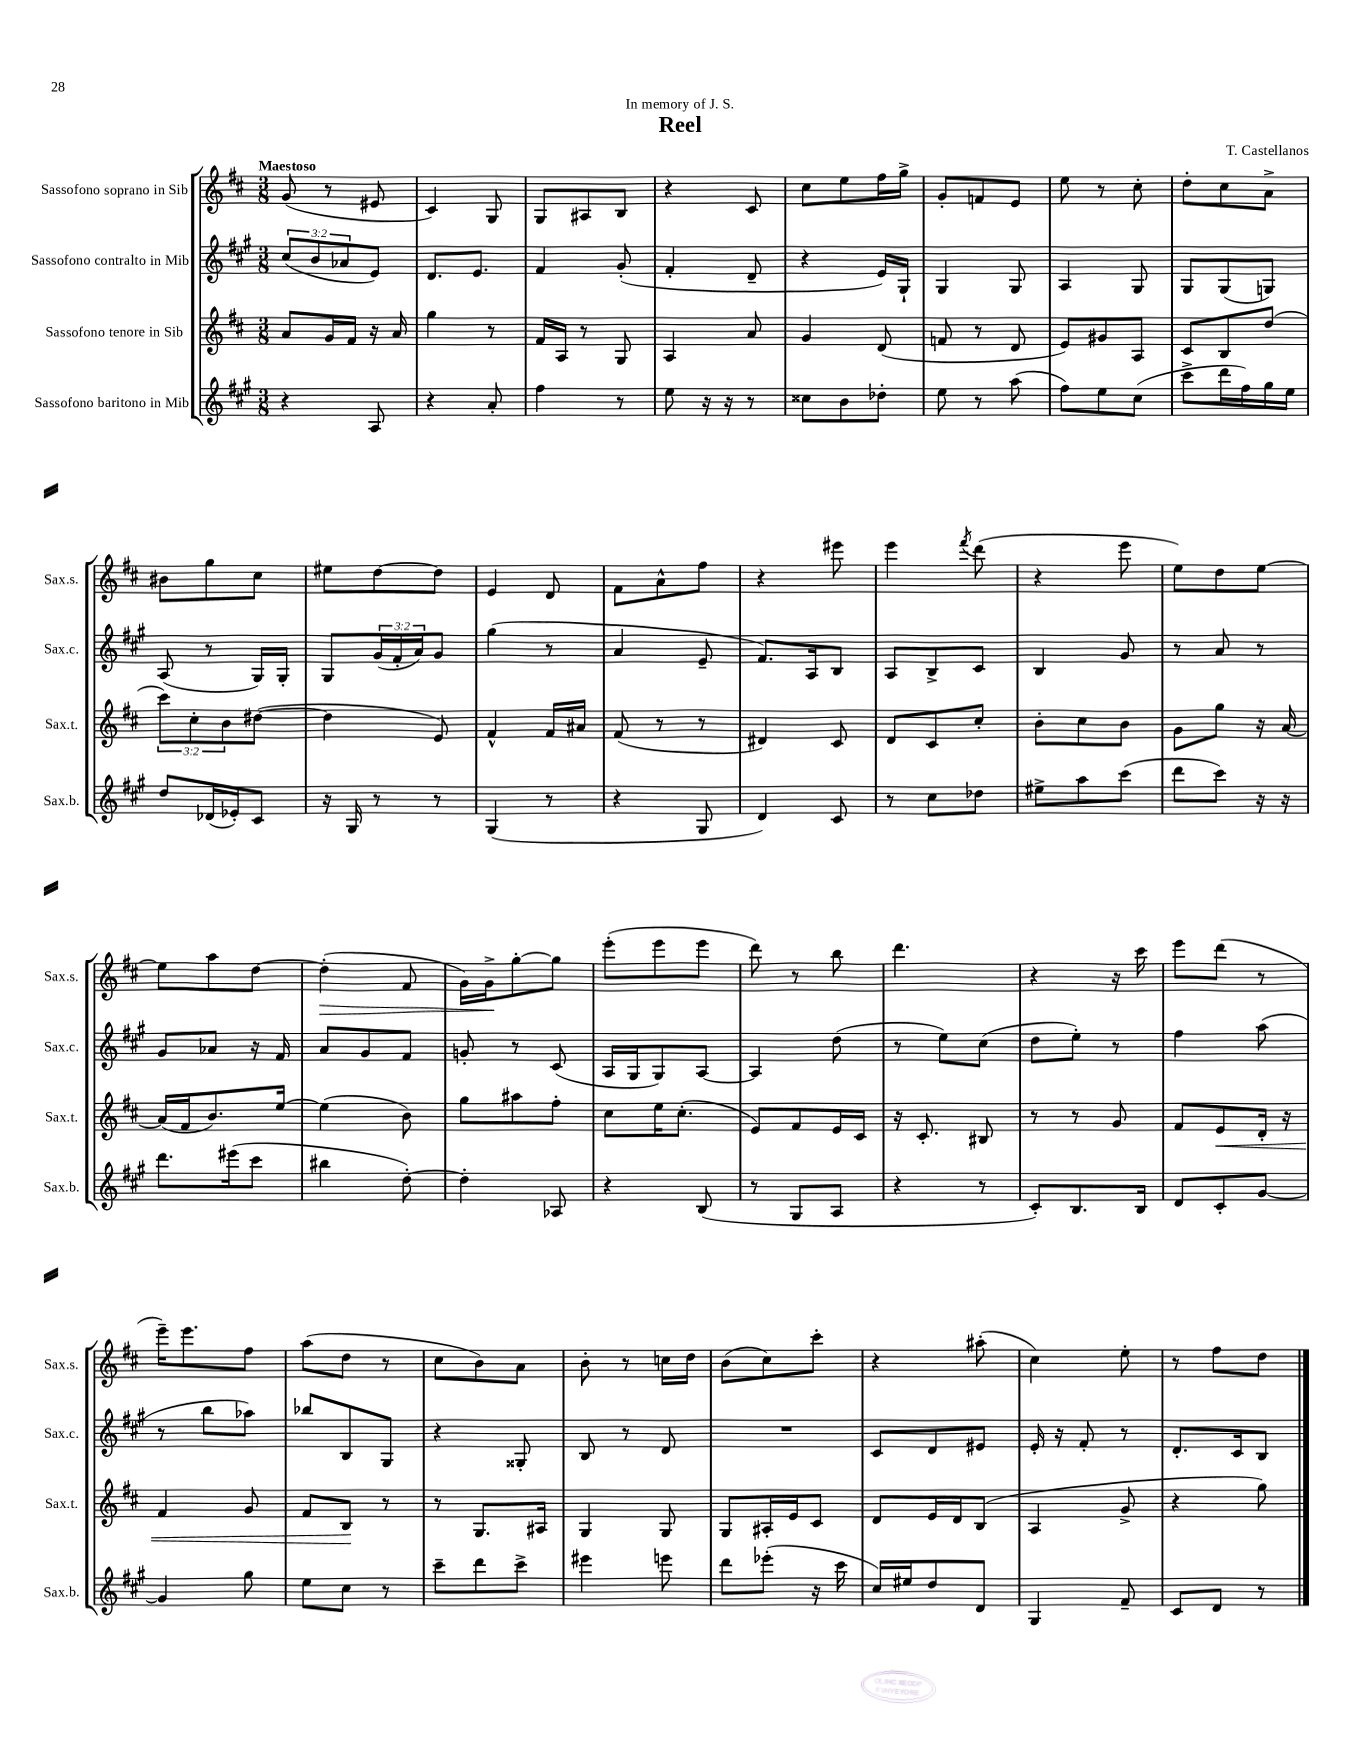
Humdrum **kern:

**kern	**kern	**kern	**kern
*staff4	*staff3	*staff2	*staff1
*clefG2	*clefG2	*clefG2	*clefG2
*k[f#c#g#]	*k[f#c#]	*k[f#c#g#]	*k[f#c#]
*M3/8	*M3/8	*M3/8	*M3/8
4r	8a	(12cc#	(8g
.	.	12b	.
.	16g	.	8r
.	.	12a-	.
.	16f#	.	.
8A	16r	8e)	8e#
.	16a	.	.
=	=	=	=
4r	4gg	8.d	4c#)
.	.	8.e	.
8a'	8r	.	8G
=	=	=	=
4ff#	16f#	4f#	8G
.	16A	.	.
.	8r	.	8A#
8r	8G	(8g#'	8B
=	=	=	=
8ee	4A	4f#'	4r
16r	.	.	.
16r	.	.	.
8r	8a	8d~	8c#
=	=	=	=
8cc##	4g	4r	8cc#
8b	.	.	8ee
8dd-'	(8d	16e)	16ff#
.	.	16G#`	16gg^
=	=	=	=
8ee	8f	4G#	8g'
8r	8r	.	8f
(8aa	8d	8G#	8e
=	=	=	=
8ff#)	8e)	4A	8ee
8ee	8g#	.	8r
(8cc#	8A	8G#	8cc#'
=	=	=	=
8ccc#^	8c#	8G#	8dd'
16ddd	8B	(8G#	8cc#
16ff#)	.	.	.
16gg#	(8dd	8G)	8a^
16ee	.	.	.
=	=	=	=
8dd	12ccc#)	(8A	8b#
.	12cc#'	.	.
(16d-	.	8r	8gg
.	12b	.	.
16e-')	.	.	.
8c#	([8dd#	16G#)	8cc#
.	.	16G#'	.
=	=	=	=
16r	4dd#]	8G#	8ee#
16G#	.	.	.
8r	.	(24g#	[8dd
.	.	24f#'	.
.	.	24a)	.
8r	8e)	8g#	8dd]
=	=	=	=
(4G#	4f#^^	(4gg#	4e
8r	16f#	8r	8d
.	16a#	.	.
=	=	=	=
4r	(8f#	4a	8f#
.	8r	.	8a^^
8G#	8r	8e~	8ff#
=	=	=	=
4d)	4d#)	8.f#)	4r
.	.	16A	.
8c#	8c#	8B	8eee#
=	=	=	=
8r	8d	8A	4eee
8cc#	8c#	8B^	.
.	.	.	8qfff#
8dd-	8cc#'	8c#	(8ddd
=	=	=	=
8ee#^	8b'	4B	4r
8aa	8cc#	.	.
(8ccc#	8b	8g#	8eee
=	=	=	=
8ddd	8g	8r	8ee)
8ccc#)	8gg	8a	8dd
16r	16r	8r	[8ee
16r	[16a	.	.
=	=	=	=
8.ddd	(16a]	8g#	8ee]
.	16f#	.	.
.	8.b)	8a-	8aa
(16eee#	.	.	.
8ccc#	.	16r	[8dd
.	[16ee	16f#	.
=	=	=	=
4bb#	(4ee]	8a	(4dd']
.	.	8g#	.
[8dd')	8b)	8f#	8f#
=	=	=	=
4dd']	8gg	8g'	16g)
.	.	.	16g^
.	8aa#	8r	[8gg'
8A-	8ff#'	(8c#	8gg]
=	=	=	=
4r	8cc#	16A	(8eee'
.	.	16G#	.
.	16ee	8G#)	8eee
.	(8.cc#'	.	.
(8B	.	[8A	8eee
=	=	=	=
8r	8e)	4A]	8ddd)
8G#	8f#	.	8r
8A	16e	(8dd	8bb
.	16c#	.	.
=	=	=	=
4r	16r	8r	4.ddd
.	8.c#'	.	.
.	.	8ee)	.
8r	8B#	(8cc#	.
=	=	=	=
8c#')	8r	8dd	4r
8.B	8r	8ee')	.
.	8g	8r	16r
16B	.	.	16ccc#
=	=	=	=
8d	8f#	4ff#	8eee
8c#'	8e	.	(8ddd
[8g#	16d'	(8aa	8r
.	16r	.	.
=	=	=	=
4g#]	4f#	8r	16eee~)
.	.	.	8.eee
.	.	8bb	.
8gg#	8g	8aa-)	8ff#
=	=	=	=
8ee	8f#	8bb-	(8aa
8cc#	8B	8B	8dd
8r	8r	8G#	8r
=	=	=	=
8ccc#~	8r	4r	8cc#
8ddd	8.G	.	8b)
8ccc#^	.	8G##'	8a
.	16A#	.	.
=	=	=	=
4eee#	4G	8B	8b'
.	.	8r	8r
8eee	8G	8d	16cc
.	.	.	16dd
=	=	=	=
8ddd	8G	4.r	(8b
(8eee-'	16A#'	.	8cc#)
.	16e	.	.
16r	8c#	.	8ccc#'
16ccc#	.	.	.
=	=	=	=
16cc#)	8d	8c#	4r
16ee#	.	.	.
8dd	16e	8d	.
.	16d	.	.
8d	(8B	8e#	(8aa#'
=	=	=	=
4G#	4A	16e'	4cc#)
.	.	16r	.
.	.	8f#'	.
8f#~	8g^	8r	8ee'
=	=	=	=
8c#	4r	8.d'	8r
8d	.	.	8ff#
.	.	16c#	.
8r	8gg)	8B	8dd
==	==	==	==
*-	*-	*-	*-
